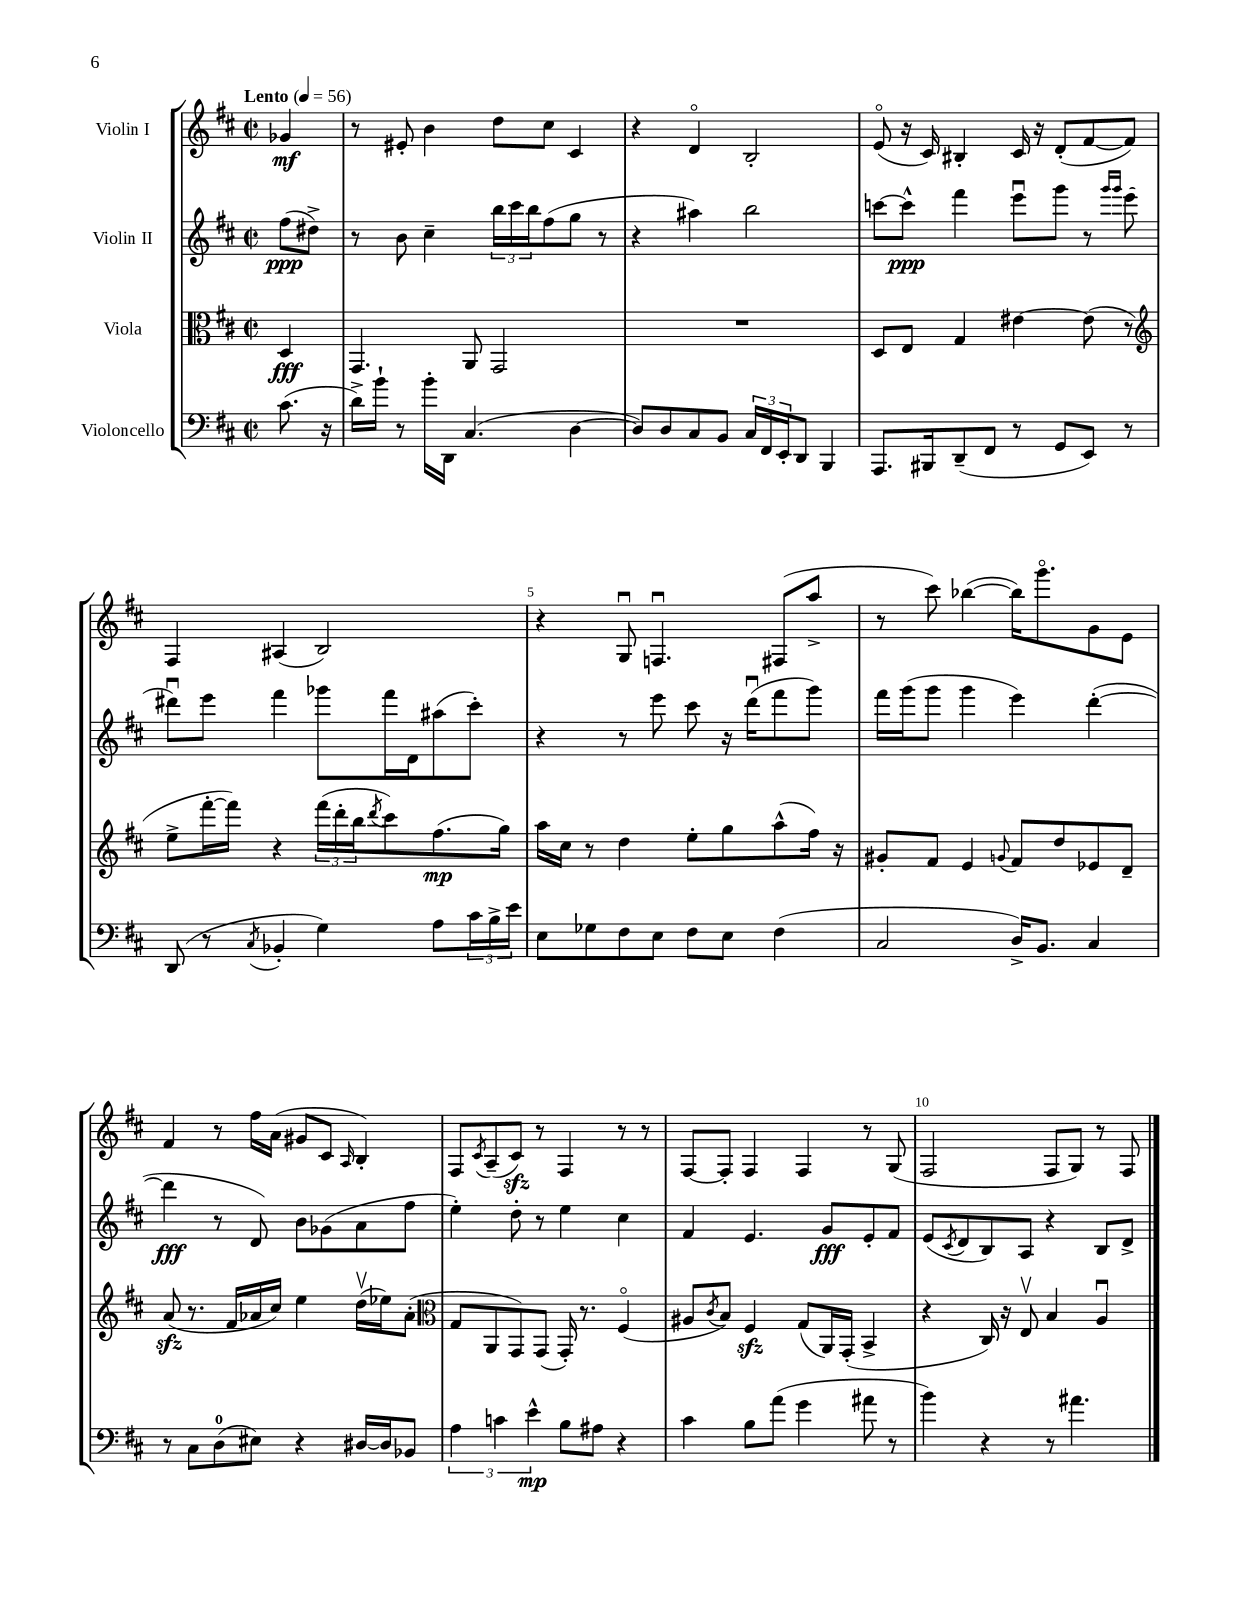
<<
\new StaffGroup <<
\new Staff = "s0" \with { instrumentName = "Violin I" } {
    \clef treble \key d \major \defaultTimeSignature \time 2/2 \partial 4 \tempo "Lento" 4 = 56
    ges'4\mf |
    r8 eis'8-. b'4 d''8 cis''8 cis'4 |
    r4 d'4\flageolet b2-. |
    e'8\flageolet( r16 cis'16) bis4-. cis'16 r16 d'8-.( fis'8~ fis'8) |
    fis4 ais4( b2) |
    r4 g8\downbow f4.\downbow fis8( a''8-> |
    r8 cis'''8) bes''4~( bes''16) g'''8.\flageolet g'8 e'8 |
    fis'4 r8 fis''16 a'16( gis'8 cis'8 \grace { a16 } b4-.) |
    fis8 \acciaccatura { cis'8 } a8--( cis'8\sfz) r8 fis4 r8 r8 |
    fis8~ fis8-. fis4 fis4 r8 g8( |
    fis2 fis8 g8) r8 fis8 \bar "|." |
}
\new Staff = "s1" \with { instrumentName = "Violin II" } {
    \clef treble \key d \major \defaultTimeSignature \time 2/2 \partial 4
    fis''8\ppp( dis''8->) |
    r8 b'8 cis''4-- \tuplet 3/2 { b''16 cis'''16 b''16 } fis''8( g''8 r8 |
    r4 ais''4) b''2 |
    c'''8~ c'''8-^\ppp fis'''4 e'''8\downbow g'''8 r8 \grace { g'''16 g'''16 } e'''8( |
    dis'''8\downbow) e'''8 fis'''4 ges'''8 fis'''16 d'16 ais''8( cis'''8-.) |
    r4 r8 e'''8 cis'''8 r16 d'''16\downbow( fis'''8 g'''8) |
    fis'''16 g'''16( g'''8 g'''4 e'''4) d'''4~-.( |
    d'''4\fff r8 d'8) b'8 ges'8( a'8 fis''8 |
    e''4-.) d''8-. r8 e''4 cis''4 |
    fis'4 e'4. g'8\fff e'8-. fis'8 |
    e'8( \acciaccatura { cis'8 } d'8 b8) a8 r4 b8 d'8-> \bar "|." |
}
\new Staff = "s2" \with { instrumentName = "Viola" } {
    \clef alto \key d \major \defaultTimeSignature \time 2/2 \partial 4
    d4\fff |
    g,4. a,8 g,2 |
    R1 |
    d8 e8 g4 eis'4~ eis'8( r8 |
    \clef treble e''8-> fis'''16~-. fis'''16) r4 \tuplet 3/2 { fis'''16( d'''16-. b''16 } \acciaccatura { d'''8 } cis'''8) fis''8.\mp( g''16) |
    a''16 cis''16 r8 d''4 e''8-. g''8 a''8-^( fis''16) r16 |
    gis'8-. fis'8 e'4 \appoggiatura { g'8 } fis'8 d''8 ees'8 d'8-- |
    a'8\sfz( r8. fis'16 aes'16 cis''16) e''4 d''16\upbow( ees''16) aes'8-.( |
    \clef alto g8 a,8 g,8) g,8( g,16-.) r8. fis4\flageolet( |
    ais8 \acciaccatura { cis'8 } b8) fis4\sfz g8( a,16) g,16-.( b,4-> |
    r4 cis16) r16 e8\upbow b4 a4\downbow \bar "|." |
}
\new Staff = "s3" \with { instrumentName = "Violoncello" } {
    \clef bass \key d \major \defaultTimeSignature \time 2/2 \partial 4
    cis'8.( r16 |
    d'16->) b'16-! r8 b'16-. d,16 cis4.( d4~ |
    d8) d8 cis8 b,8 \tuplet 3/2 { cis16 fis,16 e,16-. } d,8 b,,4 |
    a,,8. bis,,16 d,8--( fis,8 r8 g,8 e,8) r8 |
    d,8( r8 \acciaccatura { cis8 } bes,4-. g4) a8 \tuplet 3/2 { cis'16 b16-> e'16 } |
    e8 ges8 fis8 e8 fis8 e8 fis4( |
    cis2 d16->) b,8. cis4 |
    r8 cis8 d8-0( eis8) r4 dis16~ dis16 bes,8 |
    \tuplet 3/2 { a4 c'4 e'4-^\mp } b8 ais8 r4 |
    cis'4 b8 a'8( g'4 ais'8 r8 |
    b'4) r4 r8 ais'4. \bar "|." |
}
>>
>>
\layout { \context { \Score \override BarNumber.break-visibility = ##(#f #t #t) barNumberVisibility = #(every-nth-bar-number-visible 5) } }
